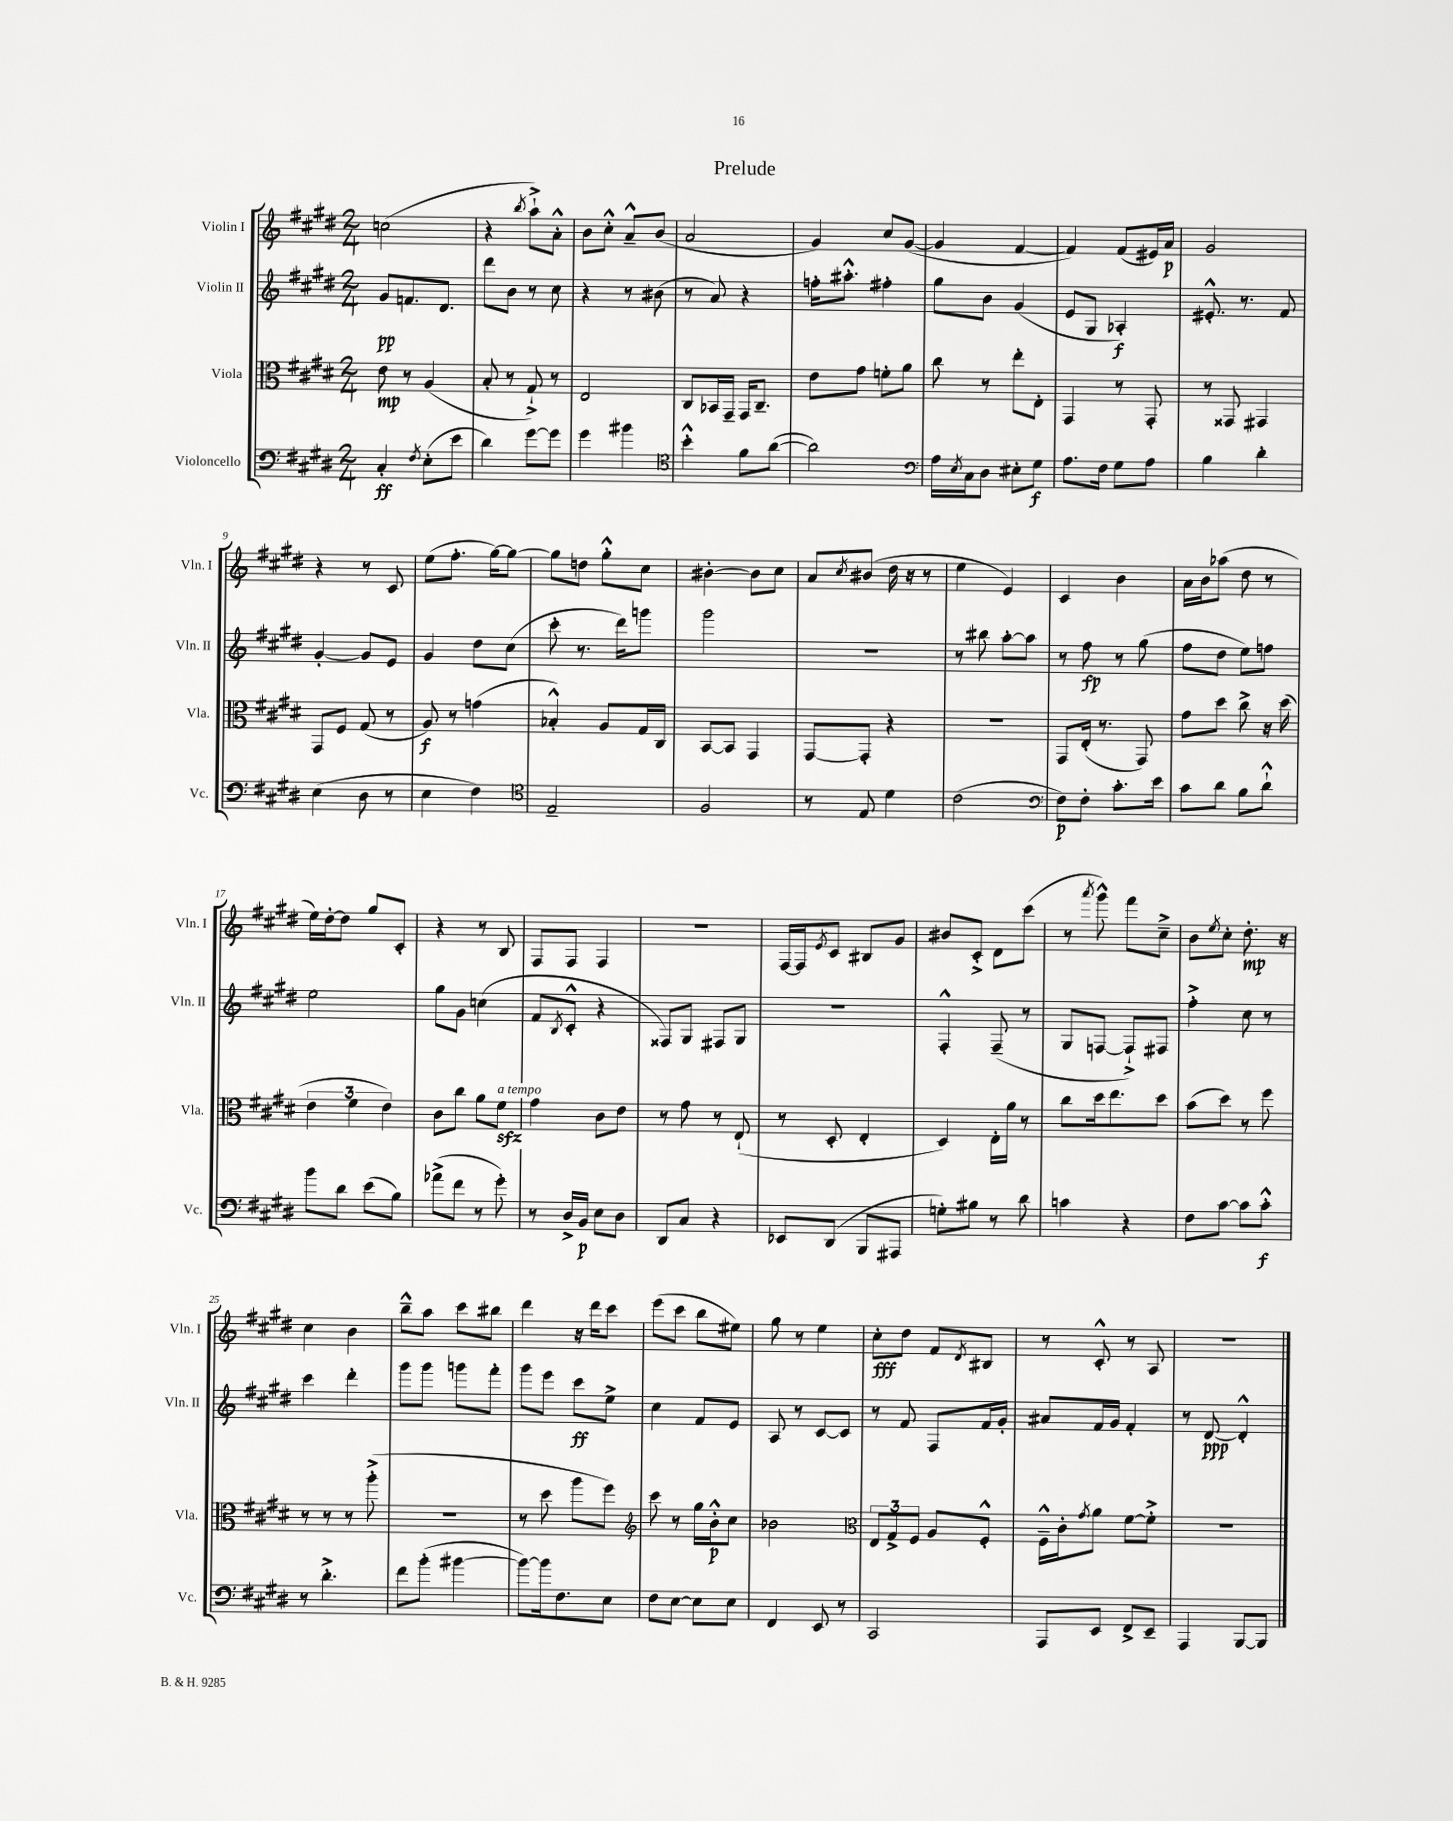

**kern	**kern	**kern	**kern
*staff4	*staff3	*staff2	*staff1
*clefF4	*clefC3	*clefG2	*clefG2
*k[f#c#g#d#]	*k[f#c#g#d#]	*k[f#c#g#d#]	*k[f#c#g#d#]
*M2/4	*M2/4	*M2/4	*M2/4
4C#'/	8e\	8g#/L	(2cc\
.	8r	8.f/	.
8qF#/	.	.	.
(8E'\L	(4A/	.	.
.	.	8.d#/J	.
8e\J	.	.	.
=	=	=	=
4d#\)	8B'/	8ddd#\L	4r
.	8r	8b\J	.
.	.	.	8qbb/
[8g#\L	8G#`^/)	8r	8aa`^\L)
8g#\]J	8r	8cc#\	8a'^^\J
=	=	=	=
4g#\	2E/	4r	8b\L
.	.	.	8cc#'^^\J
4b#\	.	8r	8a~^^/L
.	.	(8b#\	(8b/J
=	=	=	=
*clefC4	*	*	*
4b'^^\	8C#/L	8r	2a/
.	16BB-/L	8a/)	.
.	16GG#~/JJ	.	.
8f#\L	16GG#/LK	4r	.
.	8.C#~/J	.	.
([8a\J	.	.	.
=	=	=	=
2a\])	8e\L	16ff'\LK	4g#/)
.	.	8.aa#'^^\J	.
.	8g#\J	.	.
.	8f'\L	4ff#'\	8cc#/L
.	8a\J	.	([8g#/J
=	=	=	=
*clefF4	*	*	*
16A\LL	8cc#\	8gg#\L	4g#/]
8qE/	.	.	.
16C#\J	.	.	.
8D#\J	8r	8b\J	.
8E#'\L	8ee'\L	(4g#/	[4f#/
8G#\J	8E'\J	.	.
=	=	=	=
8.A\L	4GG#/	8e/L	4f#/])
.	.	8G#/J	.
16F#\Jk	.	.	.
8G#\L	8r	4A-'/)	(8f#/L
8A\J	8GG#'/	.	16e#/L)
.	.	.	16a/JJ
=	=	=	=
4B\	8r	8.e#'^^/	2g#/
.	8GG##/	.	.
.	.	8.r	.
4d#'\	4GG#/	.	.
.	.	8f#/	.
=	=	=	=
(4E\	8GG#/L	[4g#'/	4r
.	8F#/J	.	.
8D#\	(8G#/	8g#/]L	8r
8r	8r	8e/J	8c#/
=	=	=	=
4E\	8A/)	4g#/	(8ee\L
.	8r	.	8.ff#'\J
4F#\)	(4g\	8dd#\L	.
.	.	.	[16gg#\LK)
.	.	(8cc#\J	8gg#\_J
=	=	=	=
*clefC4	*	*	*
2E~/	4B-'^^/)	8ccc#'\	8gg#\]L
.	.	8.r	8dd\J
.	8A/L	.	8gg#'^^\L
.	.	16ddd#\LK)	.
.	16G#/L	8ggg\J	8cc#\J
.	16C#/JJ	.	.
=	=	=	=
2F#/	[8BB/L	2ggg#\	[4b#'\
.	8BB/]J	.	.
.	4GG#/	.	8b#\]L
.	.	.	8cc#\J
=	=	=	=
8r	[8GG#/L	2r	8a/L
.	.	.	8qcc#/
8E/	8GG#'/]J	.	(8b#/J
4d#\	4r	.	16dd#\
.	.	.	16r
.	.	.	8r
=	=	=	=
(2c#\	2r	8r	4ee\
.	.	8bb#\	.
.	.	[8aa'\L	4e/)
.	.	8aa\]J	.
=	=	=	=
*clefF4	*	*	*
8F#\L)	8GG#/L	8r	4c#/
8F#'\J	(16E'/Jk	8ff#\	.
.	8.r	.	.
8.c#'\L	.	8r	4b\
.	8GG#/)	(8gg#\	.
16e\Jk	.	.	.
=	=	=	=
8c#\L	8g#\L	8ff#\L	16a\LL
.	.	.	16b\J
8d#\J	8dd#\J	8dd#\J	(8aa-\J
8B\L	8cc#^\	8ee\L)	8dd#\
8d#`^^\J	16r	8ff\J	8r
.	(16dd#\	.	.
=	=	=	=
8b\L	6e\	2ee\	16ee\LL)
.	.	.	[16dd#'\J
8d#\J	.	.	8dd#\]J
.	6f#\	.	.
(8e\L	.	.	8gg#/L
.	6e\)	.	.
8B\J)	.	.	8c#'/J
=	=	=	=
(8a-^\L	8c#\L	8gg#\L	4r
8f#\J	8cc#\J	8g#\J	.
8r	8a\L	(4cc\	8r
8g#'\)	8f#\J	.	8B/
=	=	=	=
8r	4g#\	8f#/L	8F#/L
.	.	8qB/	.
16D#^/LL	.	8c#'^^/J	8F#/J
16BB/JJ	.	.	.
8E\L	8c#\L	4r	4F#/
8D#\J	8e\J	.	.
=	=	=	=
8DD#/L	8r	8F##/L)	2r
8C#/J	8g#\	8G#/J	.
4r	8r	8F#/L	.
.	(8E`/	8G#/J	.
=	=	=	=
8EE-/L	8r	2r	[16F#/LL
.	.	.	16F#/]J
.	.	.	8qe/
(8DD#/J	8D#'/	.	8c#/J
8BBB/L	4E'/	.	8B#/L
8AAA#/J	.	.	8g#/J
=	=	=	=
8G'\L)	4D#/)	4F#'^^/	8b#/L
8B#\J	.	.	8c#'^/J
8r	16E'\LL	(8F#~/	8d#\L
.	16a\JJ	.	.
8d#\	8r	8r	(8ccc#\J
=	=	=	=
4c\	8cc#\L	8G#/L	8r
.	.	.	8qaaa/
.	16dd#\k	[8F/J	8ggg#^^\)
.	8.ee\	.	.
4r	.	8F`^/]L)	8fff#\L
.	8dd#\J	8F#/J	8cc#~^\J
=	=	=	=
8F#\L	(8b\L	4ff#'^\	8b\L
.	.	.	8qee/
[8c#\J	8dd#\J)	.	8cc#'\J
8c#\]L	8r	8cc#\	8.dd#'\
8c#'^^\J	8ff#\	8r	.
.	.	.	16r
=	=	=	=
8r	8r	4ccc#\	4cc#\
4.d#'^\	8r	.	.
.	8r	4ddd#'\	4b\
.	(8aa'^\	.	.
=	=	=	=
8f#\L	2r	8ggg#\L	8bb~^^\L
(8b'\J	.	8ggg#\J	8aa\J
[4b#\	.	8ggg\L	8ccc#\L
.	.	8fff#'\J	8bb#\J
=	=	=	=
8b#\_L)	8r	8ggg#\L	4ddd#\
16b#\]k	8dd#\	8eee\J	.
8.F#\	.	.	.
.	8aa\L	8ccc#\L	16r
.	.	.	16ddd#\LK
8E\J	8ff#\J)	8ee^\J	8ccc#\J
=	=	=	=
*	*clefG2	*	*
8F#\L	8ccc#\	4cc#\	(8eee\L
[8E\J	8r	.	8ccc#\J
8E\]L	16gg#\LL	8f#/L	8bb\L
.	16b'^^\J	.	.
8E\J	8cc#\J	8e/J	8ee#\J)
=	=	=	=
4FF#/	2b-\	8A/	8gg#\
.	.	8r	8r
8EE/	.	[8c#/L	4ee\
8r	.	8c#/]J	.
=	=	=	=
*	*clefC3	*	*
2CC#/	12E/L	8r	8cc#'\L
.	12G#^/	.	.
.	.	8f#/	8dd#\J
.	12F#/J	.	.
.	8A/L	8F#/L	8f#/L
.	.	.	8qd#/
.	8F#'^^/J	16f#/L	8B#/J
.	.	16g#'/JJ	.
=	=	=	=
8AAA/L	16F#~^^\LL	8a#/L	8r
.	16c#'\J	.	.
.	8qg#/	.	.
8EE/J	8a\J	16f#/L	8c#'^^/
.	.	16g#/JJ	.
8FF#^/L	[8f#\L	4f#'/	8r
8EE~/J	8f#'^\]J	.	8A/
=	=	=	=
4AAA/	2r	8r	2r
.	.	[8d#/	.
[8BBB/L	.	4d#'^^/]	.
8BBB/]J	.	.	.
==	==	==	==
*-	*-	*-	*-
